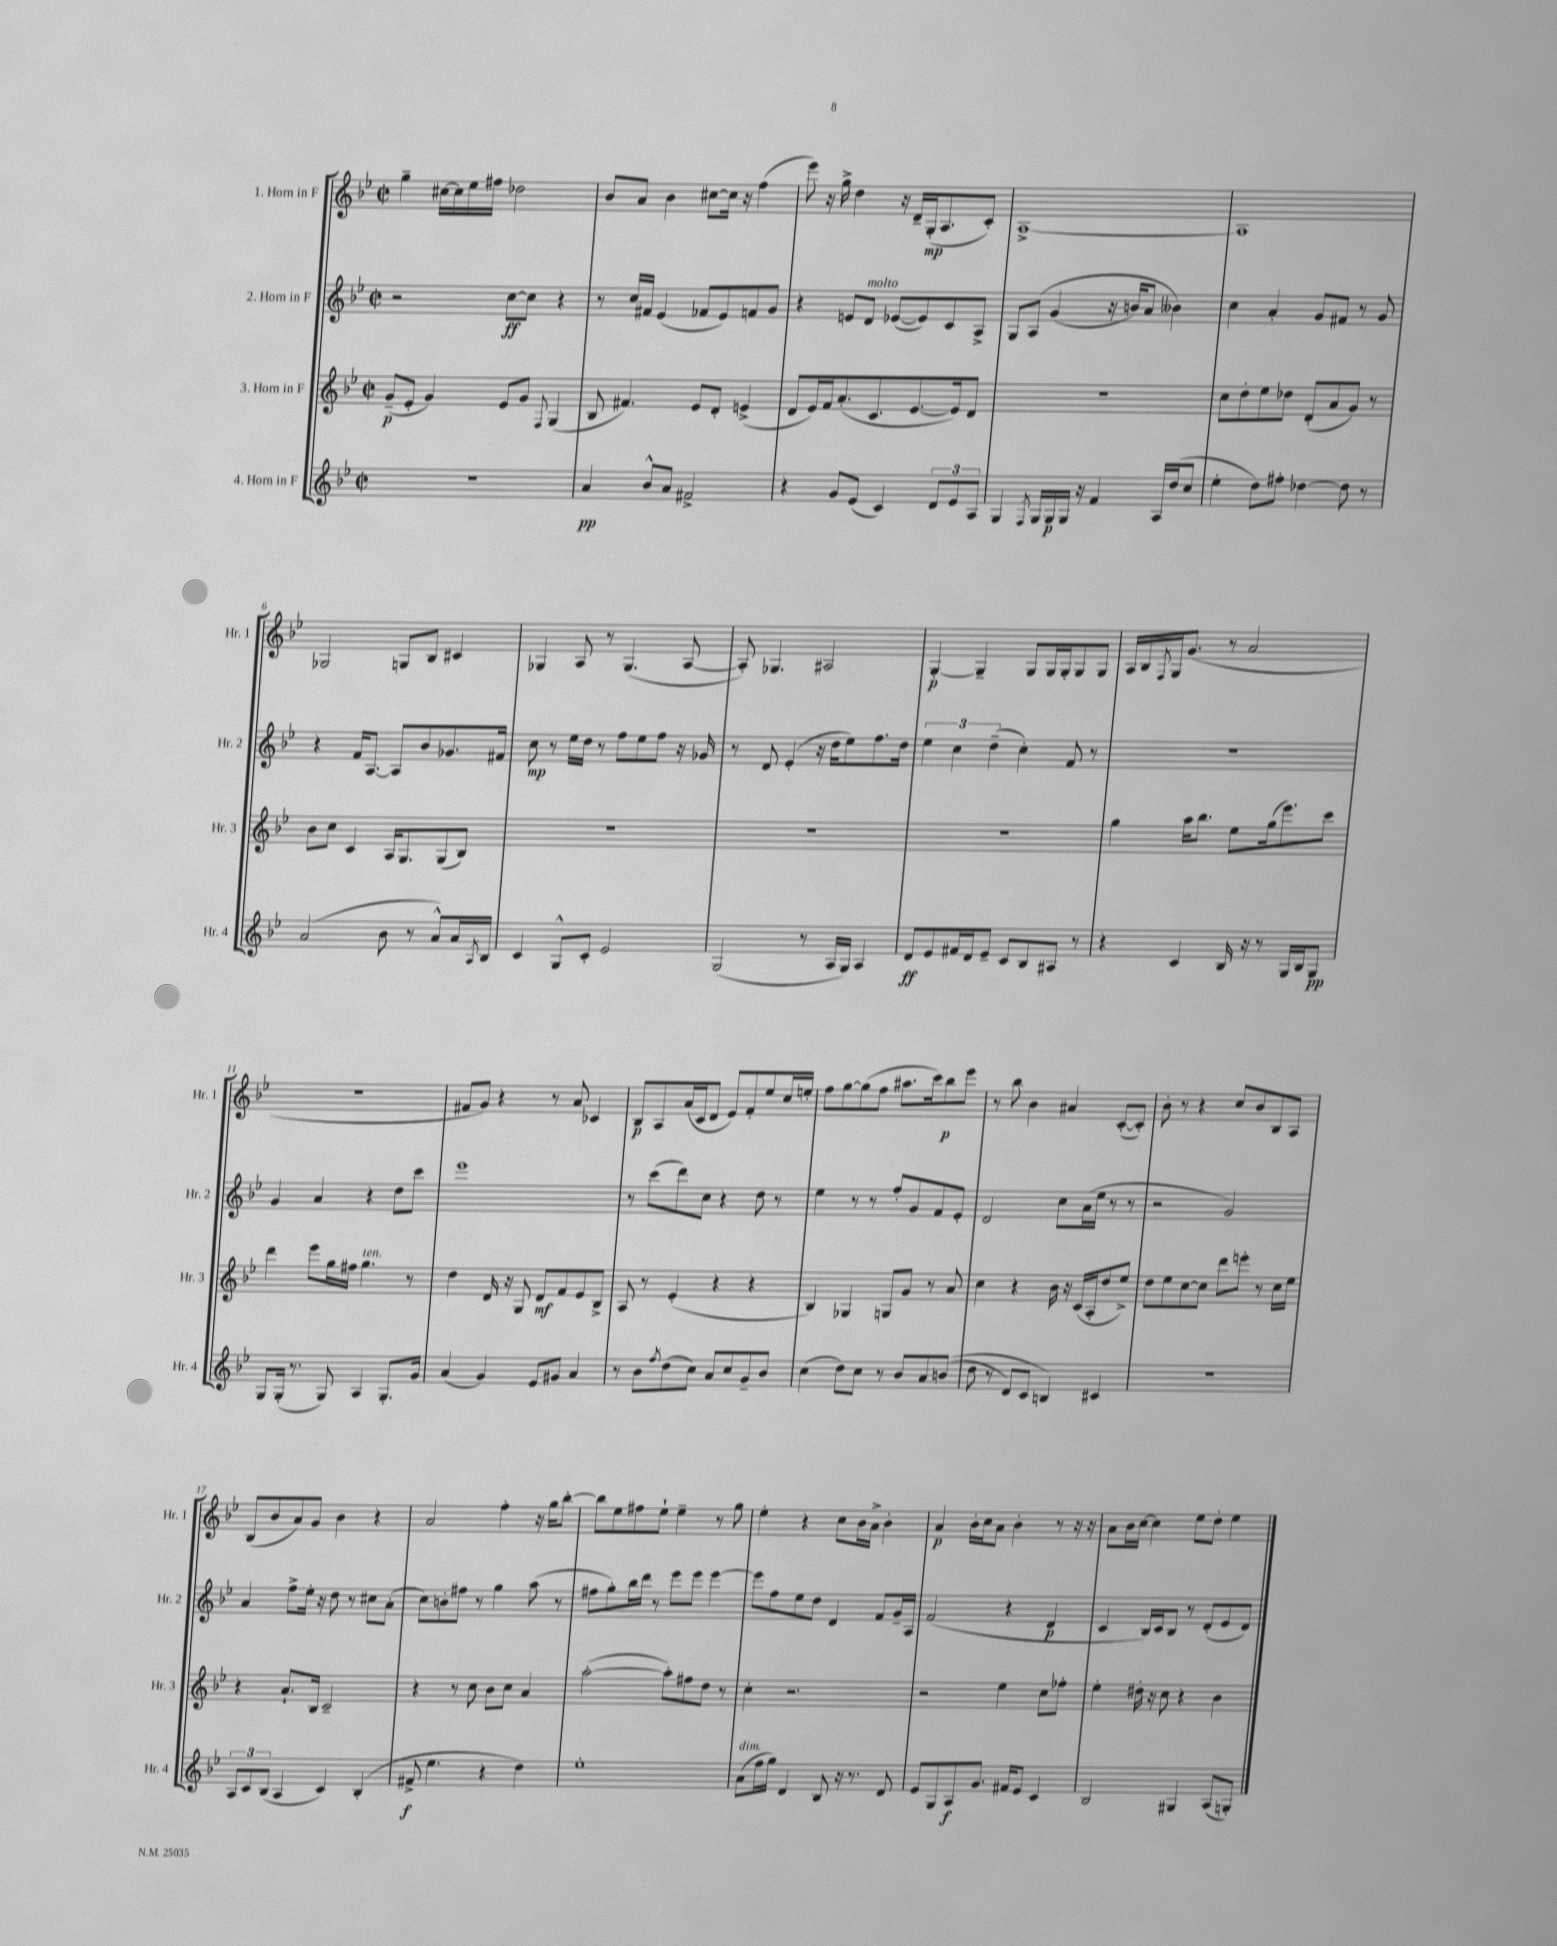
<<
\new StaffGroup <<
\new Staff = "s0" \with { instrumentName = "1. Horn in F" shortInstrumentName = "Hr. 1" } {
    \clef treble \key bes \major \defaultTimeSignature \time 2/2
    g''4-- cis''16~ cis''16 ees''16 fis''16 des''2 |
    bes'8 a'8 bes'4 cis''8~ cis''16 r16 f''4( |
    ees'''8) r16 g''16-> d''4 r16 d'16-- g16-.\mp( a8. c'8-.) |
    a1~-> |
    a1 |
    ges2 g8 bes8 cis'4 |
    ges4 a8 r8 ges4.( a8~ |
    a8-.) ges4. ais2 |
    g4~-.\p g4-- g8 g16 g16-. g8 g8 |
    a16 bes16 \acciaccatura { f8 } g16 g'8.( r8 a'2 |
    r1 |
    fis'8 g'8) r4 r8 a'8 ces'4 |
    bes8\p a8 a'16( c'16 d'8 ees'8) f'8-. ees''8 c''16 e''16-. |
    f''8 g''8~ g''8( f''8 ais''8. c'''16) bes''8\p ees'''8 |
    r8 bes''8 bes'4 ais'4 c'8~-.( c'8-.) |
    bes'8-. r8 r4 c''8 bes'8 bes8 a8 |
    bes8( bes'8 a'8) g'8 bes'4 r4 |
    a'2 f''4-. r16 g''16 bes''8~-. |
    bes''8 ees''8 fis''8 ees''8-! ees''4-- r8 g''8 |
    ees''4-. r4 c''8 bes'16 a'16-> bes'4-. |
    a'4\p bes'16-. c''16 a'8 bes'4-. r8 r16 r16 |
    a'8 bes'16 c''16~ c''4 ees''8 d''8-. ees''4 \bar "|." |
}
\new Staff = "s1" \with { instrumentName = "2. Horn in F" shortInstrumentName = "Hr. 2" } {
    \clef treble \key bes \major \defaultTimeSignature \time 2/2
    r2 c''8~\ff c''8 r4 |
    r8 c''16 fis'16 ees'4( fes'8 ees'8) f'8 g'8 |
    r4 e'8 d'8^\markup { \italic "molto" } ees'8~( ees'8) c'8 a8-> |
    g8 a8\( g'4( r16 b'16) a'8 beses'4\) |
    c''4 a'4-. g'8 fis'8 r8 g'8 |
    r4 f'16 a8.~ a8 bes'8 ges'8. fis'16 |
    c''8\mp r8 ees''16 d''16 r8 f''8 ees''8 f''8 r16 ges'16 |
    r8 d'8 ees'4-.( r16 d''16 ees''8) f''8. d''16 |
    \tuplet 3/2 { ees''4 c''4 d''4--( } c''4-.) f'8 r8 |
    R1 |
    g'4 a'4 r4 d''8 c'''8 |
    ees'''1 |
    r8 c'''8( d'''8) c''8 r4 d''8 r8 |
    ees''4 r8 r8 f''8-. g'8 f'8 ees'8-. |
    d'2 c''8 a'16( ees''16 r8 r8 |
    r2 g'2) |
    a'4 f''8-> ees''16-. r16 d''8 r8 cis''8 a'8-.( |
    c''8) b'8-. fis''8 r8 g''4 a''8( r8 |
    fis''8 g''8-.) bes''16 d'''16 r8 ees'''8 ees'''8 ees'''4~ |
    ees'''8 f''8 ees''8 d''8 d'4 f'8 g'16-- a16 |
    f'2( r4 d'4\p |
    c'4 bes16) c'16 bes8 r8 d'8-.( ees'8 d'8) \bar "|." |
}
\new Staff = "s2" \with { instrumentName = "3. Horn in F" shortInstrumentName = "Hr. 3" } {
    \clef treble \key bes \major \defaultTimeSignature \time 2/2
    g'8--\p( ees'8-. g'4) ees'8 g'8 \appoggiatura { f8 } g4( |
    bes8 fis'4.) ees'8 d'8-. e'4->( |
    d'8 ees'16) f'16 a'8.-.( c'8. ees'8.~ ees'16) d'8 |
    R1 |
    c''8 d''8-. ees''8 des''8 d'8-.( a'8 g'8) r8 |
    bes'8 c''8 c'4 a16 g8. g8( bes8) |
    R1 |
    R1 |
    R1 |
    g''4 a''16 bes''8. ees''8 g''16( ees'''8.) c'''8 |
    d'''4 ees'''8 g''16 fis''16 g''4.^\markup { \italic "ten." } r8 |
    d''4 d'16 r16 g8 d'8\mf f'8 ees'8 bes8-> |
    a8 r8 ees'4-.( r4 r4 |
    bes4) ges4 g8 g'8 r8 a'8 |
    c''4 r4 bes'16 r16 c'16( a16-. d''8 ees''8->) |
    d''8 ees''8 c''8~ c''8 d'''8 e'''8-. r8 c''16 ees''16 |
    r4 a'8.-! bes16 c'2-- |
    r4 r8 c''8 bes'8 c''8 a'4 |
    a''2~-.( a''8-.) fis''8 d''8 r8 |
    c''4-. r2. |
    r2 ees''4 c''8 fes''8-. |
    ees''4-. dis''16-. r16 c''8 r4 bes'4 \bar "|." |
}
\new Staff = "s3" \with { instrumentName = "4. Horn in F" shortInstrumentName = "Hr. 4" } {
    \clef treble \key bes \major \defaultTimeSignature \time 2/2
    R1 |
    a'4\pp bes'8-^ a'8 fis'2-> |
    r4 g'8 ees'8( c'4) \tuplet 3/2 { d'8 ees'8 a8 } |
    g4 \acciaccatura { f8 } g16 g16\p g16 r16 f'4 a16 d''16( c''8 |
    ees''4-. d''8) fis''8-. des''4~ des''8 r8 |
    a'2( bes'8 r8 a'8-^) a'16 \acciaccatura { a8 } bes16 |
    c'4 g8-^ c'8-. ees'2 |
    g2( r8 a16 g16) a4 |
    d'8\ff ees'8 fis'16 d'16 ees'8-- c'8 bes8 ais8 r8 |
    r4 c'4 bes16 r16 r8 g16 bes16 g8\pp |
    g8 g16-.( r8. g8) a4 g8.-. g'16 |
    a'4( g'4) ees'8 gis'8 a'4 |
    r8 bes'8 \acciaccatura { f''8 } d''8( c''8) a'8 c''8 g'8-- bes'8 |
    c''4( d''8) c''8 r8 bes'8 a'8 b'8(\( |
    d''8 r8 d'8) c'8 b4\) cis'4 |
    R1 |
    \tuplet 3/2 { a8 c'8 bes8( } a4 c'4) bes4-.( |
    fis'8->\f ees''4. r4 d''4) |
    ees''1-. |
    a'8^\markup { \italic "dim." }( f''16 g''16) d'4 bes8 r16 r8. d'8 |
    ees'8 g8 a8\f g'8. fis'16 ees'8 c'4 |
    bes2 gis4 a8( g8-.) \bar "|." |
}
>>
>>
